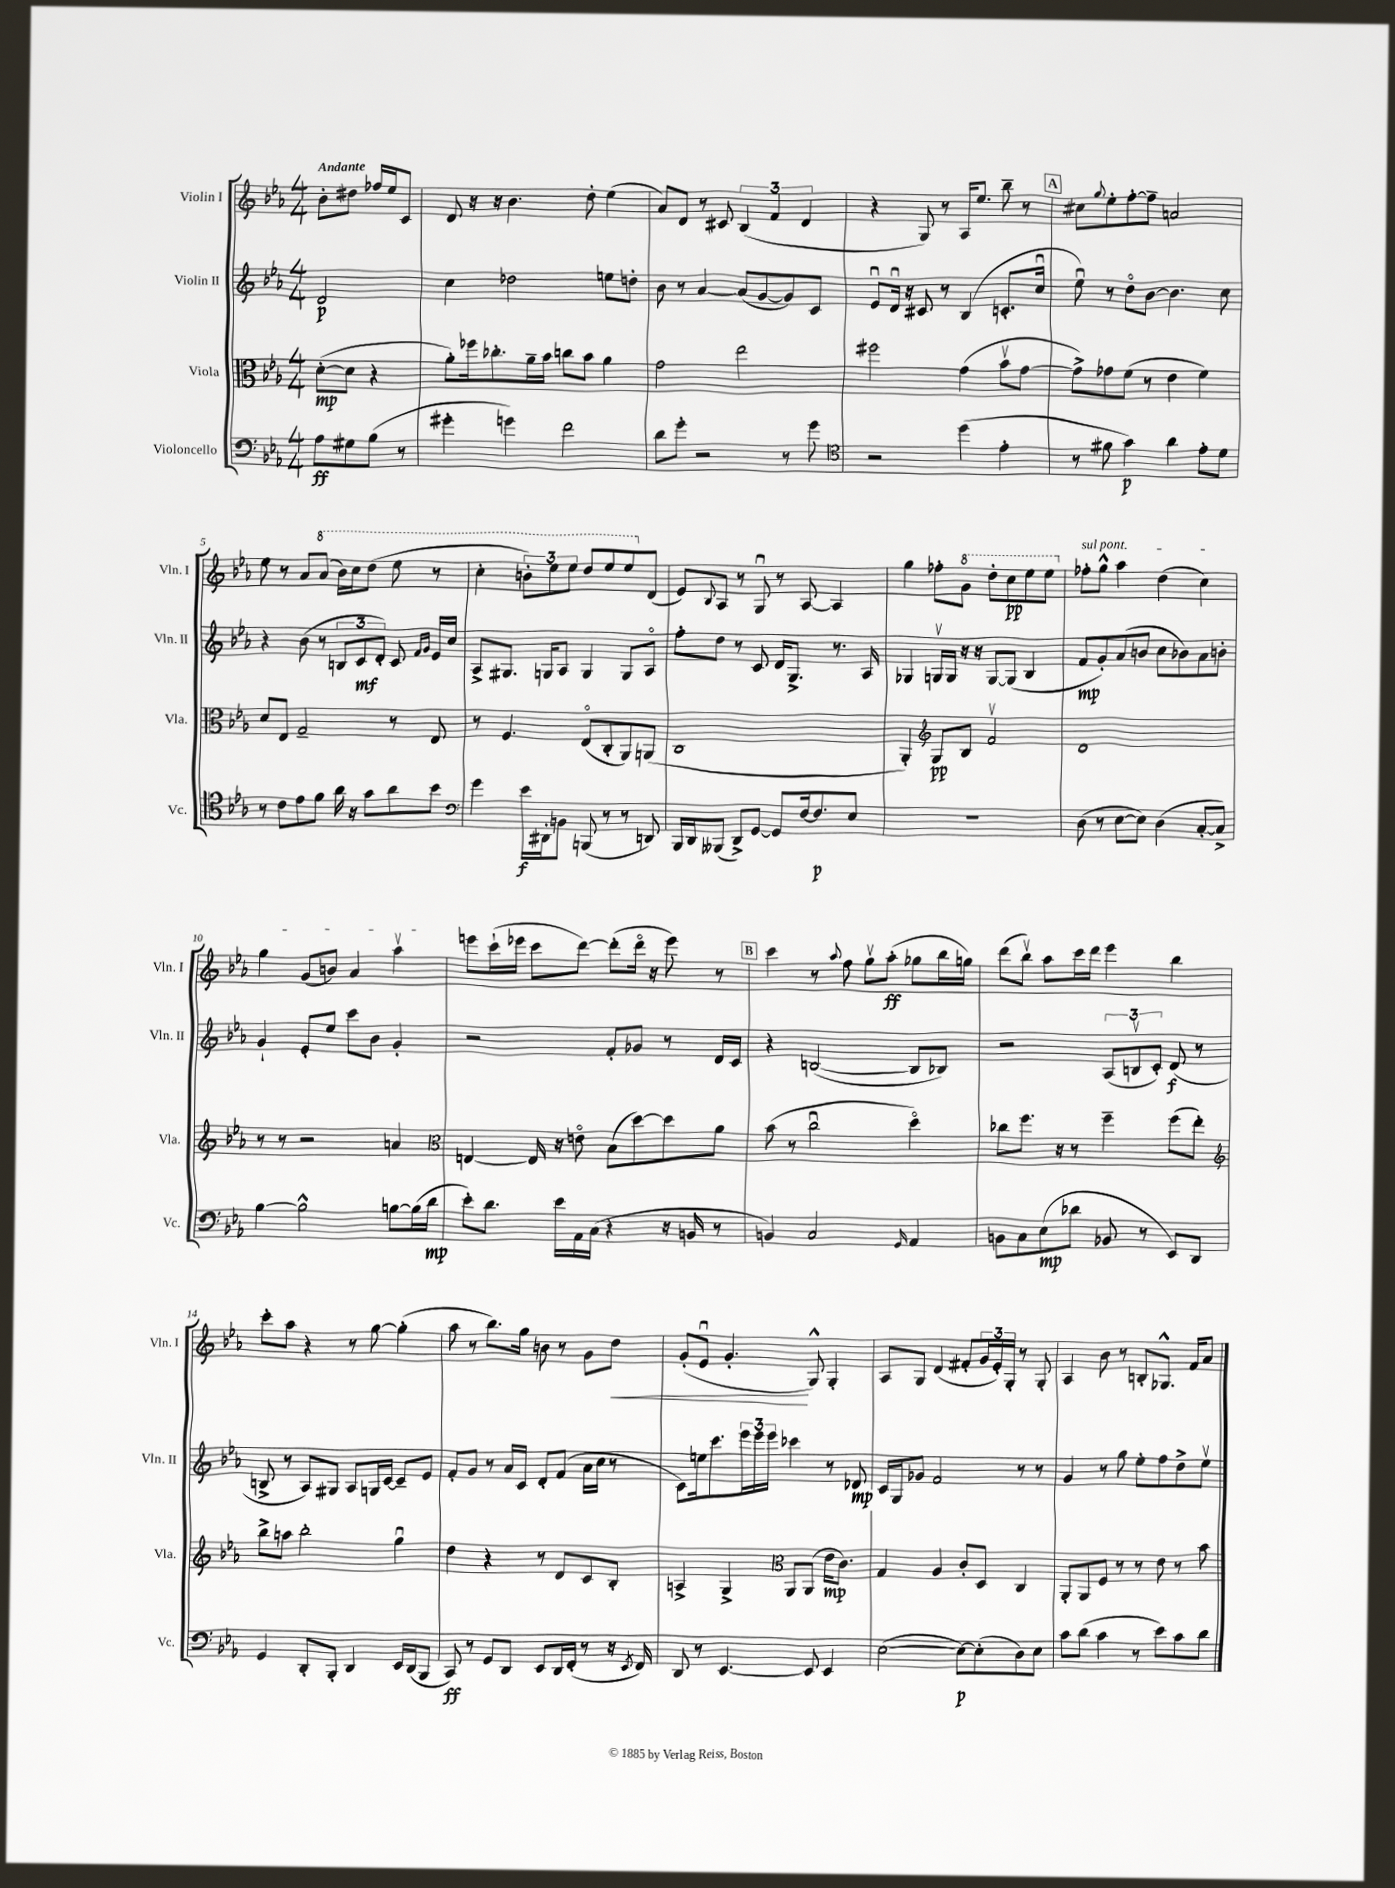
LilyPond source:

<<
\new StaffGroup <<
\new Staff = "s0" \with { instrumentName = "Violin I" shortInstrumentName = "Vln. I" } {
    \clef treble \key ees \major \numericTimeSignature \time 4/4 \partial 2 \tempo "Andante"
    bes'8-. dis''8 fes''16 ees''16 c'8 |
    d'8 r16 r16 bes'4. d''8-. ees''4( |
    aes'8) d'8 r8 cis'8 \tuplet 3/2 { bes4( f'4 d'4 } |
    r4 g8) r8 aes16 ees''8. bes''8-- r8 |
    \mark \markup { \box "A" } cis''8 \appoggiatura { g''8 } ees''8-. f''8~-. f''8-- a'2 |
    ees''8 r8 aes'8 \ottava #1 aes''8( bes''16) c'''16 d'''8( ees'''8 r8 |
    c'''4-. \tuplet 3/2 { b''8-.) ees'''8 ees'''8 } d'''8 ees'''8 ees'''8 \ottava #0 d'8( |
    ees'8) \appoggiatura { bes8 } aes8 r8 g8\downbow r8 aes8~ aes4 |
    g''4 fes''8-. \ottava #1 g''8 d'''8-. c'''8\pp ees'''8 ees'''8 \ottava #0 |
    \once \override TextSpanner.bound-details.left.text = \markup { \italic "sul pont." } fes''8-.\startTextSpan g''8-^ aes''4 d''4( c''4) |
    g''4 g'8( b'8) aes'4 aes''4\upbow\stopTextSpan |
    e'''8 c'''16-!( ees'''16 c'''8 d'''8~) d'''8-.( d'''16\flageolet r16 ees'''8) r8 |
    \mark \markup { \box "B" } c'''4 r8 \appoggiatura { aes''8 } f''8 g''8\upbow aes''8-.\ff( ges''8 bes''16 g''16) |
    d'''8( bes''8\upbow) aes''8 c'''16 d'''16 ees'''4 bes''4 |
    c'''8-. aes''8 r4 r8 g''8~ g''4-.( |
    aes''8 r8 bes''8.) g''16 b'8 r8 g'8 d''8\< |
    g'8-.( ees'8\downbow g'4.-.\! g8-^) g4-. |
    aes8 g8 d'4( fis'8-. \tuplet 3/2 { g'16 ees'16-.) g16-. } r8 g8-. |
    aes4 bes'8 r8 b8-. ges8.-^ f'16 aes'8 \bar "|." |
}
\new Staff = "s1" \with { instrumentName = "Violin II" shortInstrumentName = "Vln. II" } {
    \clef treble \key ees \major \numericTimeSignature \time 4/4 \partial 2
    d'2\p |
    c''4 des''2 e''8 d''8-. |
    bes'8 r8 aes'4~ aes'8( g'8~ g'8) c'8 |
    ees'8\downbow d'16\downbow r16 cis'8 r8 bes4( c'8.-. c''16\downbow |
    \mark \markup { \box "A" } ees''8\downbow) r8 d''8\flageolet bes'8~ bes'4. c''8 |
    r4 bes'8( r8 \tuplet 3/2 { b8 c'8\mf d'8-.) } c'8 \grace { f'16 g'16 } ees'16 c''16 |
    aes8-> gis8. g16 aes8 g4 g8 aes8\flageolet |
    f''8-. d''8 r8 c'8 d'16 g8.-> r8. aes16 |
    ges4 g16\upbow g16 r16 r16 g8~ g8( bes4 |
    f'8\mp g'8-.) aes'8( b'8 c''8 bes'8) aes'8 b'8-. |
    g'4-! ees'8-. ees''8 c'''8 bes'8 g'4-. |
    r2 f'8-. ges'8 r8 d'16 c'16 |
    \mark \markup { \box "B" } r4 b2~( b8 bes8) |
    r2 \tuplet 3/2 { aes8( b8\upbow c'8-.) } d'8\f( r8 |
    b8-> r8 aes8) gis8 aes8 g16 c'16~ c'8-- ees'8 |
    f'8-. g'8 r8 aes'16 c'16 d'8-. f'8( aes'16 c''16 r8 |
    c'8) e''16 c'''8. \tuplet 3/2 { ees'''16 ees'''16 ees'''16 } ces'''4 r8 des'8\mp |
    c'16 g16 ges'8 f'2 r8 r8 |
    g'4 r8 g''8 ees''8-. f''8 d''8-> ees''8\upbow \bar "|." |
}
\new Staff = "s2" \with { instrumentName = "Viola" shortInstrumentName = "Vla." } {
    \clef alto \key ees \major \numericTimeSignature \time 4/4 \partial 2
    d'8~-.\mp( d'8 r4 |
    aes'8-.) fes''16 ces''8.-. aes'16-- bes'16 c''8 bes'8 aes'4 |
    g'2 ees''2 |
    fis''2 g'4( bes'8\upbow g'8~ |
    \mark \markup { \box "A" } g'8->) ges'8 f'8( r8 ees'4 f'4) |
    d'8 ees8 g2-- r8 ees8 |
    r8 f4. ees8\flageolet( c8-. aes,8) a,8( |
    c1 |
    aes,4-.) \clef treble g8\pp bes8 f'2\upbow |
    d'1 |
    r8 r8 r2 a'4 |
    \clef alto e4~ e16 r16 e'8\flageolet bes8( d''8~) d''8 aes'8 |
    \mark \markup { \box "B" } bes'8( r8 c''2\downbow d''4\flageolet) |
    ces''8 f''8. r16 r8 f''4-- f''8( ees''8-.) |
    \clef treble bes''8-> a''8 bes''2-. g''4\downbow |
    d''4 r4 r8 d'8 c'8 bes8-. |
    a4-> g4-> \clef alto aes,8 aes,8( ees'16\mp c'8.) |
    g4 aes4 c'8-. d8 c4 |
    aes,8-. aes,8 f8 r8 r8 ees'8 r8 bes'8 \bar "|." |
}
\new Staff = "s3" \with { instrumentName = "Violoncello" shortInstrumentName = "Vc." } {
    \clef bass \key ees \major \numericTimeSignature \time 4/4 \partial 2
    aes8\ff gis8 bes8( r8 |
    gis'4-. g'4) f'2 |
    d'8 g'8-. r2 r8 g'8 |
    \clef tenor r2 d''4( ees'4-. |
    \mark \markup { \box "A" } r8 fis'8 g'4\p) aes'4 ees'8-. d'8 |
    r8 c'8 ees'8 f'8 aes'16 r16 g'8 aes'8 bes'8 |
    \clef bass g'4 ees'16\f dis,16-. b,8 b,,8( r8 r8 d,8) |
    bes,,16 d,16 beses,,8( d,8->) g,8~ g,8 f16~ f8.\p ees8 |
    R1 |
    d8( r8 ees8~ ees8) d4( c8~-. c8->) |
    bes4~ bes2-^ b8~ b16( d'16\mp |
    ees'8-.) d'8. ees'16 aes,16 c16( r4 r16 b,16 r8 |
    \mark \markup { \box "B" } b,4) c2 \grace { g,16 } aes,4 |
    b,8 c8 ees8\mp( des'8 bes,8 r8 ees,8) d,8 |
    g,4 d,8-. bes,,8-. d,4 ees,16 d,16( bes,,8 |
    c,8\ff) r8 g,8 d,8 ees,8 d,16 f,16-.( r8 r16 \acciaccatura { ees,8 } f,16) |
    d,8 r8 ees,4.~ ees,8 ees,4 |
    ees2~( ees8~\p) ees8-.( d8) ees8 |
    c'8 d'8( c'4 r8 ees'8) c'8 d'8 \bar "|." |
}
>>
>>
